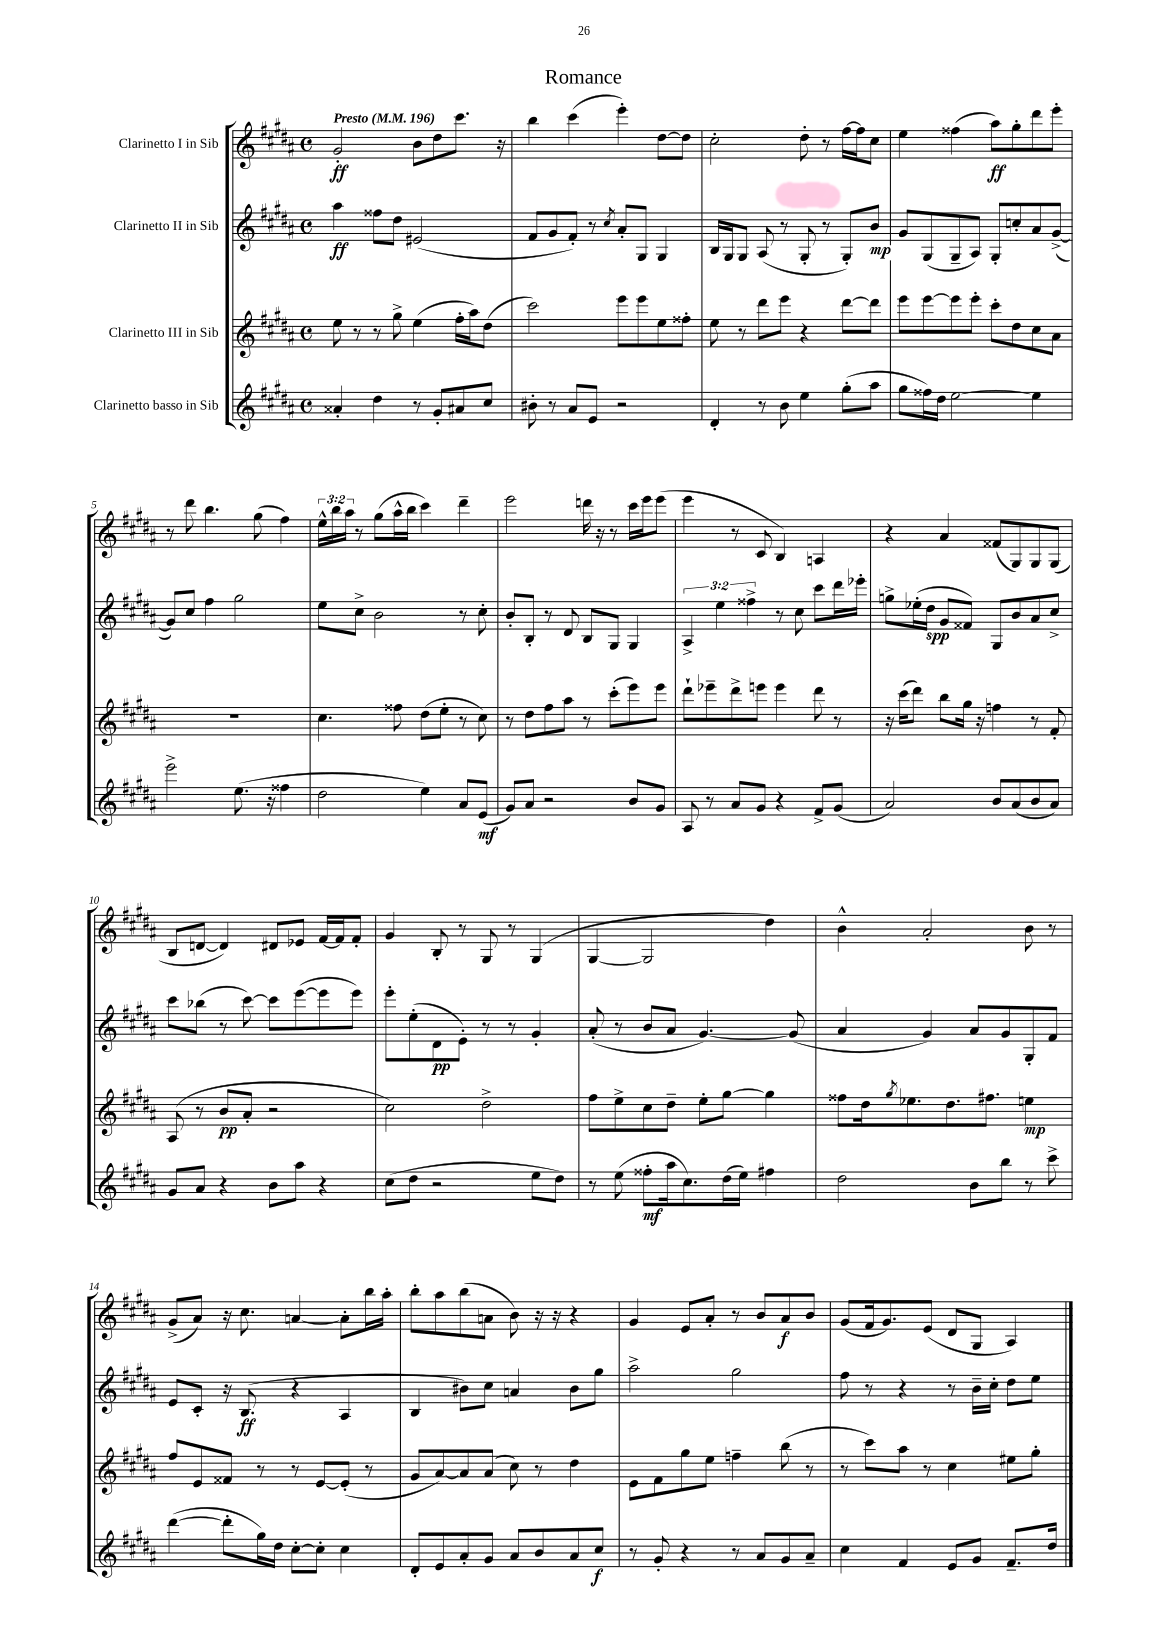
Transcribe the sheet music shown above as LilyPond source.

\header { title = "Romance" }
<<
\new StaffGroup <<
\new Staff = "s0" \with { instrumentName = "Clarinetto I in Sib" } {
    \clef treble \key b \major \defaultTimeSignature \time 4/4 \override Staff.TupletNumber.text = #tuplet-number::calc-fraction-text \tempo "Presto" 4 = 196
    gis'2-.\ff b'8 dis''8 cis'''8. r16 |
    b''4 cis'''4( e'''4-.) dis''8~ dis''8 |
    cis''2-. dis''8-. r8 fis''16~ fis''16 cis''8 |
    e''4 fisis''4( ais''8\ff) gis''8-. dis'''8 e'''8-. |
    r8 dis'''8 b''4. gis''8( fis''4) |
    \tuplet 3/2 { e''16-^ b''16 ais''16 } r8 gis''8( ais''16-^ b''16 cis'''4) dis'''4-- |
    e'''2 d'''16 r16 r8 cis'''16 e'''16 e'''8( |
    e'''4 r8 cis'8 b4) a4 |
    r4 ais'4 fisis'8( gis8) gis8 gis8( |
    b8 d'8~ d'4) dis'8 ees'8 fis'16~ fis'16 fis'8-. |
    gis'4 b8-. r8 gis8 r8 gis4( |
    gis4~ gis2 dis''4) |
    b'4-^ ais'2-. b'8 r8 |
    gis'8->( ais'8) r16 cis''8. a'4~ a'8-. b''16 ais''16-. |
    b''8-. ais''8 b''8( a'8 b'8) r16 r16 r4 |
    gis'4 e'8 ais'8-. r8 b'8 ais'8\f b'8 |
    gis'8( fis'16 gis'8.) e'8( dis'8 gis8 ais4) \bar "|." |
}
\new Staff = "s1" \with { instrumentName = "Clarinetto II in Sib" } {
    \clef treble \key b \major \defaultTimeSignature \time 4/4 \override Staff.TupletNumber.text = #tuplet-number::calc-fraction-text
    ais''4\ff fisis''8 dis''8 eis'2( |
    fis'8 gis'8 fis'8-.) r8 \acciaccatura { cis''8 } ais'8-. gis8 gis4 |
    b16 gis16 gis8 ais8( r8 gis8-. r8 gis8-.) b'8\mp |
    gis'8 gis8( gis8-- ais8) gis8-. c''8-. ais'8 gis'8~->( |
    gis'8) cis''8 fis''4 gis''2 |
    e''8 cis''8-> b'2 r8 cis''8-. |
    b'8-. b8-. r8 dis'8 b8 gis8 gis4 |
    \tuplet 3/2 { ais4-> e''4 fisis''4-> } r8 cis''8 cis'''8 dis'''16 ees'''16-. |
    g''8-> ees''16-.( dis''16\spp gis'8 fisis'8) gis8 b'8 ais'8 cis''8-> |
    cis'''8 bes''8( r8 cis'''8~) cis'''8 e'''8~( e'''8 e'''8) |
    e'''8-. e''8-.( dis'8\pp e'8-.) r8 r8 gis'4-. |
    ais'8-.( r8 b'8 ais'8 gis'4.~) gis'8( |
    ais'4 gis'4) ais'8 gis'8 gis8-. fis'8 |
    e'8 cis'8-. r16 b8.\ff( r4 ais4 |
    b4 bis'8) cis''8 a'4 bis'8 gis''8 |
    ais''2-> gis''2 |
    fis''8 r8 r4 r8 b'16-- cis''16-. dis''8 e''8 \bar "|." |
}
\new Staff = "s2" \with { instrumentName = "Clarinetto III in Sib" } {
    \clef treble \key b \major \defaultTimeSignature \time 4/4
    e''8 r8 r8 gis''8-> e''4( fis''16-. ais''16) dis''8( |
    cis'''2) e'''8 e'''8 e''8 fisis''8-. |
    e''8 r8 dis'''8 e'''8 r4 dis'''8~ dis'''8 |
    e'''8 e'''8~ e'''8 e'''8-. cis'''8-. dis''8 cis''8 ais'8 |
    R1 |
    cis''4. fisis''8 dis''8( e''8-. r8 cis''8) |
    r8 dis''8 fis''8 ais''8 r8 cis'''8-.( e'''8) e'''8 |
    dis'''8-! ees'''8-- dis'''8-> e'''8 e'''4 dis'''8 r8 |
    r16 cis'''16( dis'''8) b''8 gis''16 r16 f''4 r8 fis'8-. |
    ais8( r8 b'8\pp ais'8-. r2 |
    cis''2) dis''2-> |
    fis''8 e''8-> cis''8 dis''8-- e''8-. gis''8~ gis''4 |
    fisis''8 dis''16 \acciaccatura { gis''8 } ees''8. dis''8. fis''8. e''4\mp |
    fis''8 e'8 fisis'8 r8 r8 e'8~ e'8-.( r8 |
    gis'8 ais'8~) ais'8 ais'8( cis''8) r8 dis''4 |
    e'8 fis'8 gis''8 e''8 f''4-- b''8( r8 |
    r8 cis'''8) ais''8 r8 cis''4 eis''8 gis''8-. \bar "|." |
}
\new Staff = "s3" \with { instrumentName = "Clarinetto basso in Sib" } {
    \clef treble \key b \major \defaultTimeSignature \time 4/4
    aisis'4-. dis''4 r8 gis'8-. ais'8 cis''8 |
    bis'8-. r8 ais'8 e'8 r2 |
    dis'4-. r8 b'8 e''4 gis''8-.( ais''8 |
    gis''8 fisis''16) dis''16 e''2~ e''4 |
    e'''2-> e''8.( r16 fisis''4 |
    dis''2 e''4) ais'8 e'8\mf( |
    gis'8) ais'8 r2 b'8 gis'8 |
    ais8 r8 ais'8 gis'8 r4 fis'8-> gis'8( |
    ais'2) b'8 ais'8( b'8 ais'8) |
    gis'8 ais'8 r4 b'8 ais''8 r4 |
    cis''8( dis''8 r2 e''8 dis''8) |
    r8 e''8( fisis''8-.\mf ais''16 cis''8.) dis''16( e''16) fis''4 |
    dis''2 b'8 b''8 r8 cis'''8-> |
    dis'''4~( dis'''8-. gis''16) dis''16 cis''8~-. cis''8-. cis''4 |
    dis'8-. e'8 ais'8-. gis'8 ais'8 b'8 ais'8 cis''8\f |
    r8 gis'8-. r4 r8 ais'8 gis'8 ais'8-- |
    cis''4 fis'4 e'8 gis'8 fis'8.-- dis''16 \bar "|." |
}
>>
>>
